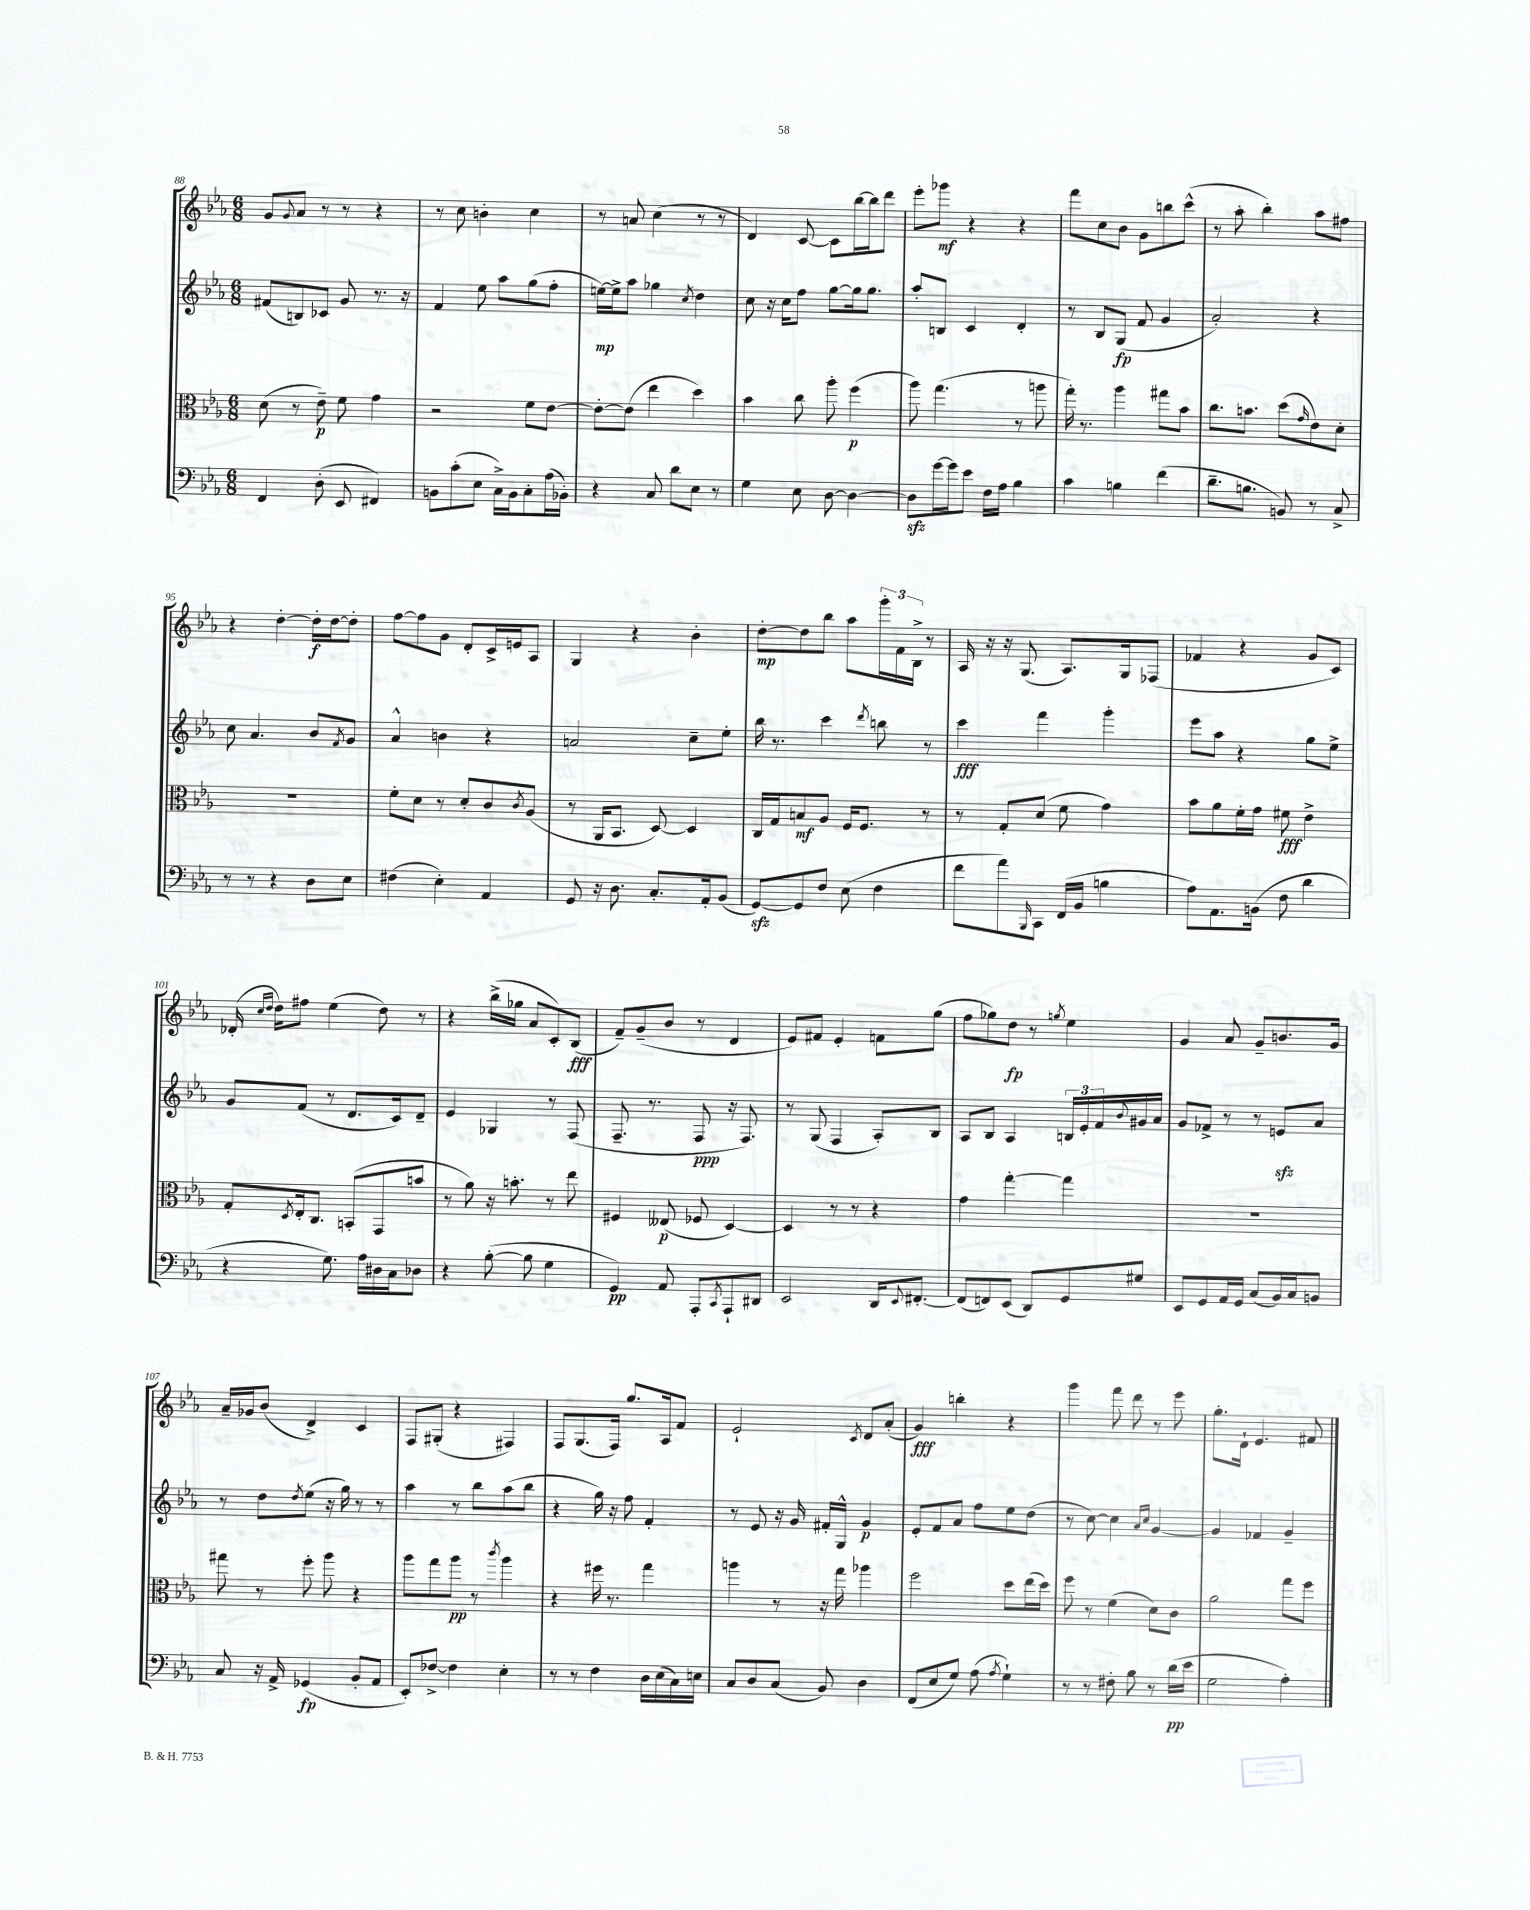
<<
\new StaffGroup <<
\new Staff = "s0" {
    \clef treble \key ees \major \numericTimeSignature \time 6/8
    g'8 \appoggiatura { g'8 } aes'8 r8 r8 r4 |
    r8 c''8 b'4-. c''4 |
    r8 a'8 c''4( r8 r8 |
    d'4) c'8~ c'8 bes''16~ bes''16 d'''8 |
    ees'''8-. ges'''8\mf r4 r4 |
    f'''8 c''8 bes'8 g'8 b''8 c'''8-^( |
    r8 aes''8-. bes''4-.) aes''8 fis''8 |
    r4 d''4~-. d''16-.\f d''16~ d''8-. |
    f''8~ f''8 g'8 d'8-. c'16-> e'16 aes8 |
    g4 r4 bes'4-. |
    d''8~-.\mp d''8 bes''8 aes''8 \tuplet 3/2 { g'''16-. f'16 bes16-> } r8 |
    aes16 r16 r16 g8.( aes8.) g16 fes8( |
    fes'4 r4 g'8 c'8) |
    des'16-.( \grace { c''16 d''16 } d''16) fis''8 ees''4( d''8) r8 |
    r4 bes''16->( ges''16 aes'8 c'8-.) bes8\fff( |
    f'8--) g'8--( bes'8 r8 d'4 |
    ees'8) fis'8 ees'4-. f'8 g''8( |
    f''8 ges''8) d''8\fp r8 \acciaccatura { g''8 } ees''4 |
    g'4 aes'8 g'8-- b'8. g'16 |
    aes'16-- ges'16 bes'8( d'4->) c'4 |
    f8 gis8-.( r4 fis4) |
    f8 g8.( f16) g''8. aes16 f'8 |
    ees'2-! \acciaccatura { c'8 } d'8 aes'8-.( |
    g'4\fff) b''4-. r4 |
    g'''4 f'''8 d'''8 r8 ees'''8 |
    g''8.-. d'16-! ees'4. fis'8 \bar "|." |
}
\new Staff = "s1" {
    \clef treble \key ees \major \numericTimeSignature \time 6/8
    fis'8( b8) ces'8 g'8 r8. r16 |
    f'4 ees''8 aes''8 g''8( f''8-. |
    e''16~\mp) e''16-> aes''8 ges''4 \acciaccatura { c''8 } d''4 |
    c''8 r16 c''16 f''8 g''8~ g''16 g''8. |
    aes''8-. b8 c'4 d'4-. |
    r8 bes8 g8\fp( f'8 g'4 |
    aes'2-.) r4 |
    c''8 aes'4. bes'8 \acciaccatura { f'8 } g'8 |
    aes'4-^ b'4 r4 |
    a'2 c''8-- ees''8-. |
    bes''16 r8. c'''4 \acciaccatura { d'''8 } b''8 r8 |
    c'''4\fff f'''4 g'''4-. |
    ees'''8 aes''8 r4 g''8 ees''8-> |
    g'8 f'8( r8 d'8. c'16) d'8-- |
    ees'4 ges4 r8 f8( |
    f8.-- r8. f8\ppp r16 f8.) |
    r8 g8( f4 aes8-.) bes8 |
    aes8 bes8 aes4 \tuplet 3/2 { b16 ees'16-. f'16 } \appoggiatura { bes'8 } gis'16 aes'16 |
    g'8 fes'8-> r8 r8 e'8\sfz aes'8 |
    r8 d''8 \acciaccatura { d''8 } ees''8( r16 g''16) r8 r8 |
    aes''4 r8 bes''8 aes''8( bes''8 |
    r4 g''16) r16 f''8 f'4-. |
    r8 ees'8 r16 g'16 fis'16-. g16-^ g'4\p |
    ees'8-. f'8 aes'8 f''8 ees''8 d''8( |
    r8 c''8~) c''4 \grace { aes'16 c''16 } g'4~ |
    g'4 fes'4 g'4-- \bar "|." |
}
\new Staff = "s2" {
    \clef alto \key ees \major \numericTimeSignature \time 6/8
    d'8( r8 ees'8--\p) f'8 g'4 |
    r2 f'8 ees'8~ |
    ees'8~-. ees'8( ees''4 d''4) |
    bes'4 c''8 aes''8-. f''4\p( |
    aes''8) g''4.( r8 a''8 |
    g''16-.) r8. aes''4 gis''8 bes'8 |
    c''8. b'8. d''8( \grace { g'16 } ees'8) d'8-. |
    R2. |
    f'8-. d'8 r8 d'8-. c'8 \acciaccatura { c'8 } aes8( |
    r8 aes,16 bes,8. d8~) d4 |
    c16 g16 b8\mf aes8 f16 f8. r8 |
    r8 g8-. d'8( f'8 g'4) |
    bes'8 aes'8 f'16-. g'16 fis'8\fff ees'4-> |
    g8-. \acciaccatura { d8 } ees16-. c8. b,8-.( g,8 b'8 |
    r8 aes'8) r16 b'8.-. r8 ees''8 |
    fis4 eeses8\p( fes8 d4~) |
    d4 r8 r8 r4 |
    g'4 g''4~-. g''4 |
    R2. |
    gis''8 r8 f''8-. aes''8 r4 |
    aes''8 g''8 aes''8\pp r8 \acciaccatura { c'''8 } aes''4 |
    r4 fis''16 r8. g''4 |
    a''4 r8 r16 g''16 aes''4 |
    f''2 d''8 ees''16( d''16) |
    f''8 r8 f'4( d'8) c'8 |
    aes'2 g''8 f''8 \bar "|." |
}
\new Staff = "s3" {
    \clef bass \key ees \major \numericTimeSignature \time 6/8
    f,4 d8-.( ees,8 fis,4) |
    b,8 c'8-.( ees8 c16->) b,16 c8-. aes16( bes,16-.) |
    r4 c8 d'8 ees8 r8 |
    g4 ees8 d8~ d4~ |
    d8\sfz g'16~ g'16 ees'8 f16 aes16 bes4 |
    c'4 b4 f'4( |
    d'8.-- b8. b,8) r8 c8-> |
    r8 r8 r4 d8 ees8 |
    fis4( ees4-.) aes,4 |
    g,8 r16 d8. c8.-. aes,16-. bes,8( |
    g,8~\sfz) g,8 f8 ees8( f4 |
    f'8 aes'8) \grace { bes,,16 } c,8 f,16( bes,16 b4 |
    aes8) aes,8. b,16( f8 d'4 |
    r4 g8.) aes16 dis16 c16 des8 |
    r4 bes8~-.( bes8 g4 |
    g,4\pp) aes,8 aes,,8-. \acciaccatura { c,8 } aes,,8-! dis,8 |
    ees,2 d,16 \appoggiatura { ees,8 } fis,8.~-. |
    fis,8( f,8) ees,8( d,8) g,8 gis8 |
    ees,8 g,8 aes,16 g,16 c8( bes,16) c16 b,8 |
    c8 r16 aes,16-> ges,4\fp( bes,8-. aes,8 |
    ees,8-.) fes8~-> fes4 ees4-. |
    r8 r8 f4 d16 ees16( c16) e16 |
    c8 d8 c8( bes,8) d4 |
    f,8( ees8 g8) aes8( \acciaccatura { aes8 } g4-!) |
    r8 r8 fis8-. bes8 r8 d'16\pp( ees'16 |
    g2 aes4-.) \bar "|." |
}
>>
>>
\layout { \context { \Score currentBarNumber = #88 } }
